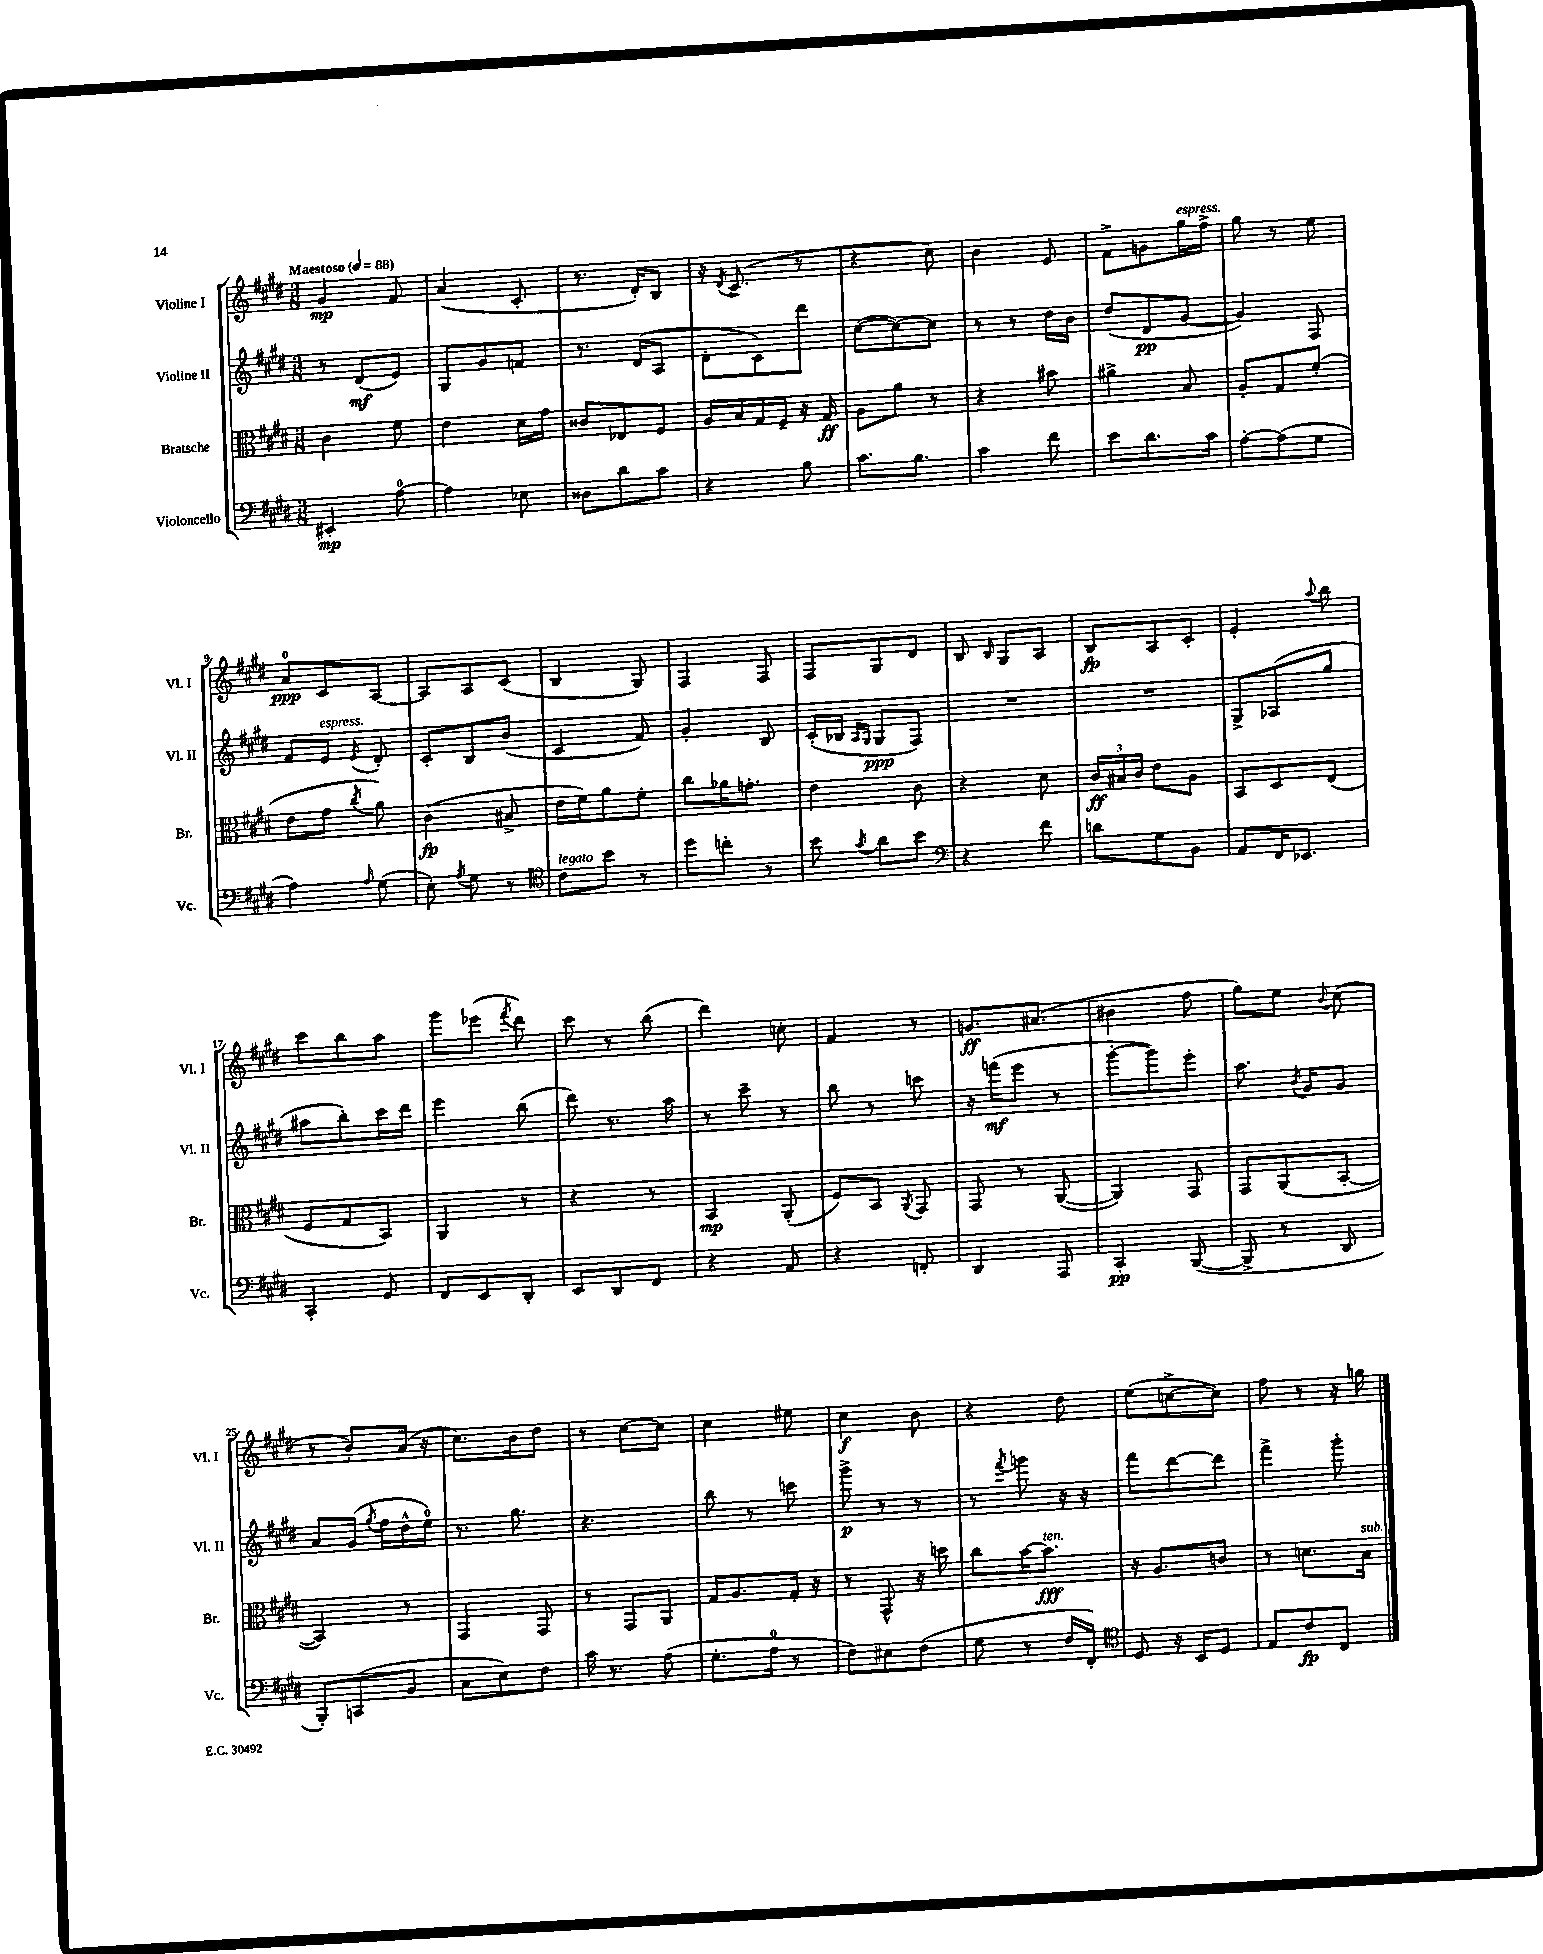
<<
\new StaffGroup <<
\new Staff = "s0" \with { instrumentName = "Violine I" shortInstrumentName = "Vl. I" } {
    \clef treble \key e \major \numericTimeSignature \time 3/8 \tempo "Maestoso" 4 = 88
    \autoBeamOff gis'4\mp fis'8 |
    a'4( cis'8-. |
    r8. dis'16[-.) b8] |
    r16 \acciaccatura { dis'8 } cis'8.->( r8 |
    r4 cis''8) |
    b'4 e'8 |
    fis'8[-> g'8 gis''16^\markup { \italic "espress." } fis''16]-> |
    gis''8 r8 e''8 |
    a'8[-0\ppp cis'8 a8]~ |
    a8[ a8 cis'8]( |
    b4 gis8) |
    fis4 fis8 |
    fis8[ gis8 dis'8] |
    b8 \grace { b16 } gis8[ a8] |
    b8[\fp a8 cis'8]-. |
    e'4-. \appoggiatura { a''8 } b''8 |
    cis'''8[ b''8 a''8] |
    gis'''8[ ees'''8]( \acciaccatura { fis'''8 } dis'''8) |
    cis'''8 r8 b''8( |
    dis'''4) c''8-. |
    fis'4 r8 |
    g'8.[\ff ais'8.]( |
    bis'4 fis''8 |
    gis''8[) e''8] \appoggiatura { b'8 } cis''8( |
    r8 b'8[-.) a'16]( r16 |
    cis''8.[) b'16 dis''8] |
    r8 cis''8[~ cis''8] |
    cis''4 eis''8 |
    cis''4\f b'8 |
    r4 dis''8 |
    e''8[( c''8~-> c''8]) |
    fis''8 r8 r16 g''16 \bar "|." |
}
\new Staff = "s1" \with { instrumentName = "Violine II" shortInstrumentName = "Vl. II" } {
    \clef treble \key e \major \numericTimeSignature \time 3/8
    \autoBeamOff r8 dis'8[\mf( e'8]) |
    gis8[ gis'8 f'8] |
    r8. dis'16[( a8] |
    dis'8[-. cis'8) dis'''8] |
    cis''8[~( cis''8~) cis''8] |
    r8 r8 dis''16[ b'16] |
    dis''8[( dis'8\pp gis'8]~ |
    gis'4) fis8 |
    fis'8[ e'8]^\markup { \italic "espress." } \acciaccatura { e'8 } dis'8-. |
    cis'8[-. b8 b'8]( |
    cis'4 fis'8) |
    gis'4-. b8 |
    cis'16[-.( bes16] \grace { a16[ gis16] } gis8[\ppp fis8]) |
    R4. |
    R4. |
    gis8[-> aes8( gis''8] |
    ais''8[ b''8-.) cis'''16 dis'''16] |
    e'''4 b''8( |
    dis'''8) r8. a''16 |
    r8 cis'''8-- r8 |
    b''8 r8 c'''8 |
    r16 f'''16[\mf( e'''8] r8 |
    gis'''8[~-. gis'''8) e'''8]-. |
    a''8. \acciaccatura { b'8 } gis'16[ gis'8] |
    a'8[ gis'16]( \acciaccatura { gis''8 } fis''16[ dis''16-^ e''16]-0) |
    r8. gis''8. |
    r4. |
    b''8 r8 c'''8 |
    gis'''8->\p r8 r8 |
    r8 \acciaccatura { fis'''8 } g'''8 r16 r16 |
    fis'''8[ dis'''8~ dis'''8] |
    fis'''4-> gis'''8-. \bar "|." |
}
\new Staff = "s2" \with { instrumentName = "Bratsche" shortInstrumentName = "Br." } {
    \clef alto \key e \major \numericTimeSignature \time 3/8
    \autoBeamOff cis'4 fis'8 |
    e'4 dis'16[ gis'16] |
    cisis'8[ ees8 fis8] |
    a16[ b16 gis16 fis16]-- r16 gis16\ff |
    a8[ a'8] r8 |
    r4 bis'8 |
    ais'4-> b8 |
    a8[-. gis8 fis'8]-.( |
    e'8[ gis'8] \acciaccatura { cis''8 } a'8) |
    cis'4\fp( bis8-> |
    e'16[ fis'16) a'8 fis'8]-. |
    cis''8[ aes'16 g'8.]-. |
    e'4 cis'8 |
    r4 dis'8 |
    \tuplet 3/2 { cis'16[\ff bis16 cis'16] } e'8[ a8] |
    b,8[ dis8 e8]( |
    fis8[ gis8 b,8]) |
    a,4 r8 |
    r4 r8 |
    b,4\mp a,8-.( |
    fis8[) b,8] \acciaccatura { a,8 } gis,8 |
    gis,8 r8 a,8~( |
    a,4) gis,8 |
    gis,8[ a,8( b,8]~-. |
    b,4) r8 |
    gis,4 gis,8 |
    r8 gis,8[ a,8] |
    gis16[ a8. gis16]-. r16 |
    r8 gis,8-^ r16 d''16 |
    cis''8[ b'16~ b'8.]\fff^\markup { \italic "ten." } |
    r16 a8.[ c'8] |
    r8 d'8.[ b16]^\markup { \italic "sub. p" } \bar "|." |
}
\new Staff = "s3" \with { instrumentName = "Violoncello" shortInstrumentName = "Vc." } {
    \clef bass \key e \major \numericTimeSignature \time 3/8
    \autoBeamOff eis,4-.\mp a8-0~ |
    a4 ees8 |
    disis8[ dis'8 cis'8] |
    r4 b8 |
    cis'8.[ b8.] |
    cis'4 fis'8 |
    e'8[ dis'8. cis'16] |
    a8[~-. a8( gis8] |
    a4) \grace { a16 } gis8( |
    e8-.) \acciaccatura { a8 } gis8 r8 |
    \clef tenor cis'8[^\markup { \italic "legato" } b'8] r8 |
    dis''8[ c''8]-. r8 |
    b'8 \acciaccatura { gis'8 } a'8[ b'8] |
    \clef bass r4 fis'8 |
    d'8[ gis8 b,8] |
    a,8[ fis,16 ees,8.] |
    cis,4-. gis,8 |
    fis,8[ e,8 dis,8]-. |
    e,8[ dis,8 fis,8] |
    r4 a,8 |
    r4 f,8-. |
    dis,4 a,,8 |
    cis,4-.\pp b,,8~( |
    b,,8-> r8 dis,8 |
    b,,8[-.) c,8( b,8] |
    cis8[ e8) fis8] |
    cis'16 r8. a8( |
    gis8.[-. a16]-0 r8 |
    fis8[) eis8 fis8]( |
    gis8 r8 fis16[ fis,16]-.) |
    \clef tenor dis8 r16 b,16[ dis8] |
    e8[ cis'8\fp cis8] \bar "|." |
}
>>
>>
